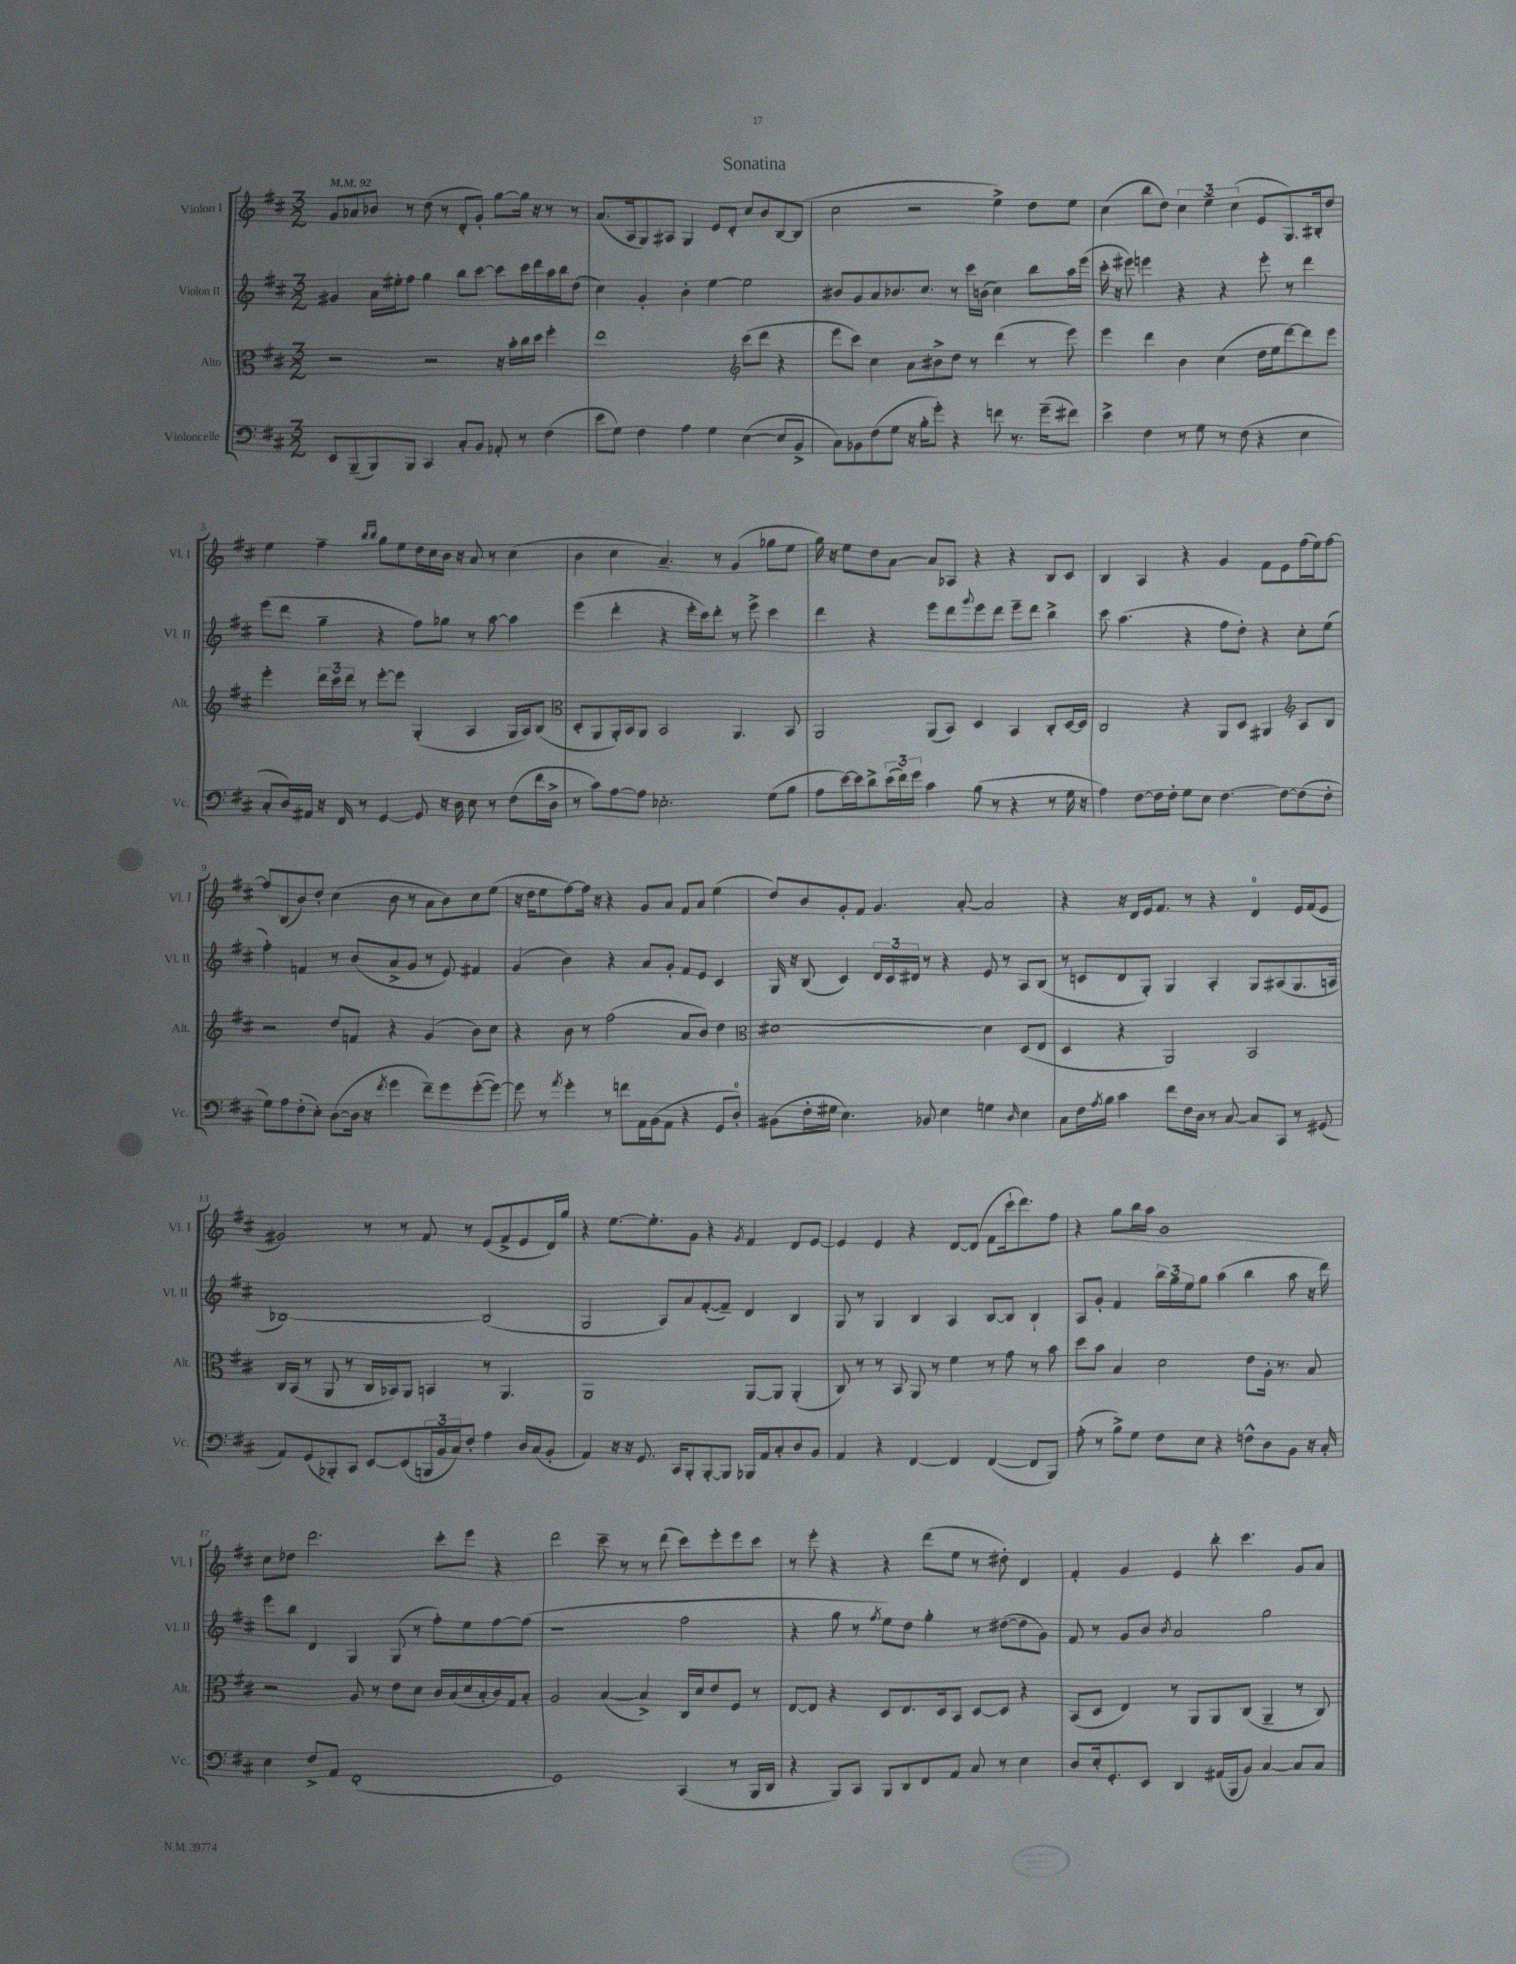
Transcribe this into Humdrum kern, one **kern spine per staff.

**kern	**kern	**kern	**kern
*staff4	*staff3	*staff2	*staff1
*clefF4	*clefC3	*clefG2	*clefG2
*k[f#c#]	*k[f#c#]	*k[f#c#]	*k[f#c#]
*M3/2	*M3/2	*M3/2	*M3/2
*MM92	*MM92	*MM92	*MM92
8EE	2r	4g#	8g
(8BBB~	.	.	8a-
8BBB)	.	16a	8b-
.	.	16ee#'	.
8BBB	.	8ff#	8r
4CC#	2r	4gg	(8dd
.	.	.	8r
8C#'	.	8bb	8d'
8BB	.	[8ccc#	8g')
8AA-'	16r	8ccc#]	[8gg
.	16b'	.	.
8r	16cc#	16ccc#	16gg]
.	16dd	16ddd	16r
(4F#	4ff#'	16aa	8r
.	.	16bb	.
.	.	(8dd	8r
=	=	=	=
8e	1ee	4cc#)	(8.a
8G)	.	.	.
.	.	.	16A
4F#	.	4g'	8G)
.	.	.	8A#
4A	.	4b'	4G
4G	.	[4ee	8e
.	.	.	8d'
*	*clefG2	*	*
([4E	(8ccc#	2ee]	8cc#
.	8ddd	.	8b
8E]	4r	.	[8B
8BB^	.	.	(8B]
=	=	=	=
8C#)	8eee	8b#	2cc#
8BB-	8ccc#)	8g	.
(8F#	4cc#	8a	.
8G	.	8.b-	.
16r	8a	.	2r
16B'	.	8.cc#	.
8g')	8b#^	.	.
4r	8dd	8r	.
.	8r	16ccc#	.
.	.	(16b	.
8f	(4ddd	4cc#)	4ee^)
8.r	.	.	.
.	8r	8bb	8dd
(16g~	.	.	.
8f#)	8eee)	16aa	8ee
.	.	(16eee	.
=	=	=	=
4e^	4eee	16ccc#'	(4cc#
.	.	16r	.
.	.	8eee#)	.
4F#	4ddd	4eee	8bb
.	.	.	8dd)
8r	4b	4r	6cc#
8G	.	.	.
.	.	.	6ee~
8r	(4cc#	4r	.
.	.	.	(6cc#
(8F#	.	.	.
4r	16dd	8eee'	8e
.	16ee	.	.
.	[8ddd)	8r	8.G)
4E	8ddd]	4ddd	.
.	.	.	16B#'
.	8eee	.	8dd
=	=	=	=
8C#'	4eee'	(8eee	4ee
16D)	.	8ddd	.
16AA#	.	.	.
16r	24ddd	4gg~	4ff#~
.	24ccc#	.	.
16FF#	.	.	.
.	24ddd	.	.
8r	8r	.	.
.	.	.	16qqbb
.	.	.	16qqbb
[4GG	[8eee'	4r	8gg
.	8eee]	.	8ee
8GG]	(4G'	8ff#)	16dd
.	.	.	16cc#
16r	.	8gg-	16b
16D	.	.	16r
8E	4A	8r	8a
8r	.	[8aa	8r
(8F#	16G	4aa]	(4cc#
.	16A)	.	.
16f#	(8B	.	.
16D^	.	.	.
=	=	=	=
*	*clefC3	*	*
8r	8D'	(4eee	4b
8c#)	8AA	.	.
[8A	16AA')	4ddd'	4cc#
.	16BB	.	.
8A]	8AA	.	.
2.E-'	2BB	4r	4.a~)
.	.	16eee'	.
.	.	16ccc#)	.
.	.	8ddd'	8r
.	4.AA	8r	(4g
.	.	8eee^	.
(8G	.	4ccc#	8gg-
8B	8BB	.	8ee
=	=	=	=
8A	2AA	4ddd	16gg)
.	.	.	16r
[16e)	.	.	8ee
16e]	.	.	.
8d^	.	4r	8dd
(24e	.	.	[8a
24f#)	.	.	.
24g	.	.	.
4c#	(8AA	8eee	8a]
.	8BB)	8ddd	8A-
.	.	8qqggg	.
(8B	4D	8eee	4r
8r	.	8ddd	.
4r	4BB	8eee~	4r
.	.	8ddd	.
8r	8C#'	4bb^	8B
16G	[16D	.	8c#
16r	16D]	.	.
=	=	=	=
4A)	2C#	8ccc#	4B
.	.	(4.aa	.
[8F#	.	.	4A
16F#]	.	.	.
16F#'	.	.	.
8G	4r	4r	4r
8E	.	.	.
[4.F#	8AA	8ff#	4g
.	8D	8dd')	.
.	4AA#	4r	8f#
8F#_	.	.	8e
*	*clefG2	*	*
(8F#]	8A	8cc#'	(16ff#
.	.	.	16ee)
8F#'	8B	(8ee	[8ff#
=	=	=	=
8G)	2r	4ff#')	8ff#]
8A	.	.	(8B
(8F#'	.	4f	8b)
8E')	.	.	8dd'
([8D	8dd	8r	(4cc#
16D]	8f	(8b	.
16r	.	.	.
8qf#	.	.	.
4g	4r	8a^	8b
.	.	8g	8r
8f#~)	(4g	8r	8a
8g	.	8e)	8b)
([8g'	8b)	4f#	8cc#
8g_)	8cc#	.	(8ee
=	=	=	=
8g]	4r	(4g	16r
.	.	.	16dd
8r	.	.	8ee
8qa	.	.	.
4g'	8b	4b)	[8ff#)
.	8r	.	16ff#]
.	.	.	16r
8r	(2ff#	4r	4r
8f	.	.	.
16AA	.	8a	8g
(16BB	.	.	.
8AA	.	8g'	8a
4r	8a	8f#	8f#
.	8b)	8e	8a
8GG	4dd	4c#	(4ee
8D')	.	.	.
=	=	=	=
*	*clefC3	*	*
(8BB#	[1d#	16G	8dd)
.	.	16r	.
16F#'	.	(8B	8b
16G#	.	.	.
4.E)	.	4c#)	8g'
.	.	.	8f#
.	.	24d	4.g
.	.	24c#	.
.	.	24d#	.
8BB-	.	8r	.
4E	.	4r	.
.	.	.	[8a'
4G	4d#]	8e	2a]
.	.	8r	.
16qqD	.	.	.
4E	(8D	8A	.
.	8E	(8B	.
=	=	=	=
8C#	4D	8r	4r
16F#	.	8c	.
8qA	.	.	.
16B	.	.	.
4c#	4r	8d	16r
.	.	.	16d
.	.	8G')	16e
.	.	.	8.f#
8f#	2AA)	4G	.
16F#	.	.	8r
16D	.	.	.
8r	.	4A'	4r
[8C#	.	.	.
8C#]	2BB	8G	4d
8CC#	.	(8A#	.
8r	.	8.G	16e
.	.	.	(16f#
(8GG#	.	.	8e
.	.	16A	.
=	=	=	=
8AA)	16C#	[1B-)	2g#)
.	(16BB	.	.
(8GG	8r	.	.
8BBB-')	8AA	.	.
8CC#	8r	.	.
[8EE	16C#	.	8r
.	16BB-)	.	.
(8EE]	8AA	.	8r
24BBB	4BB	.	8f#
24BB	.	.	.
24C#)	.	.	.
8F#'	.	.	8r
4A	8r	(2B-]	(8e
.	4.AA	.	8f#^
16D	.	.	8e
(16C#	.	.	.
8BB'	.	.	16d)
.	.	.	16gg
=	=	=	=
4AA)	1AA	2G	4r
16r	.	.	[8.ee
16r	.	.	.
8.GG	.	.	.
.	.	.	8.ee']
.	.	8A)	.
16CC#	.	.	.
8BBB'	.	8a	8g
[8BBB'	.	([8f#'	4r
8BBB]	.	8f#~])	.
.	.	.	8qg
16BBB-	[8AA	4d	4f#
16AA	.	.	.
8C#'	8AA]	.	.
8D	(4AA'	4B	8d
8BB	.	.	[8e
=	=	=	=
4AA	8C#)	8G	4e]
.	8r	8r	.
4r	8r	4G	4e
.	8BB	.	.
[4FF#	8AA	4B	4r
.	8r	.	.
4FF#]	4f#	4A	[8d
.	.	.	(8d]
([4FF#	8r	[8B	8f#
.	8g	8B]	16ccc#`
.	.	.	8.ddd)
8FF#]	8r	4B`	.
8BBB)	8b	.	8ff#
=	=	=	=
(8A'	8dd	8A	4r
8r	8b	8g'	.
8B^)	4B	4f#	8gg
8G	.	.	16bb
.	.	.	16aa
8F#	2d	24bb	1b
.	.	24gg	.
.	.	24ee	.
8E	.	8gg	.
4r	.	(4aa	.
8F^^	8e	4bb	.
8D	16A'	.	.
.	8.r	.	.
8BB	.	8aa	.
16r	8B	16r	.
16C#'	.	16ddd)	.
=	=	=	=
4E	2r	8eee	8cc#
.	.	8bb	8dd-
8F#^	.	4d	2.ddd
8AA	.	.	.
(1FF#'	8A	4G	.
.	8r	.	.
.	8e	(8G	.
.	8d	8r	.
.	16c#	8ff#')	8ccc#'
.	(16B	.	.
.	16d	8ee	8eee
.	16B'	.	.
.	16c#)	[8ff#	4r
.	16G	.	.
.	8B'	(8ff#]	.
=	=	=	=
1GG)	2A	1r	2ddd
.	([4B	.	8ccc#~
.	.	.	8r
.	4B^])	.	8r
.	.	.	(8ddd
(4CC#	16C#	2ff#	8ccc#)
.	16d	.	.
.	8e	.	8eee'
8r	8F#	.	8eee
16BBB	8r	.	8ccc#
16DD	.	.	.
=	=	=	=
4r	[8E	4r	8r
.	8E]	.	8eee'
8BBB)	4r	8gg	4r
8CC#	.	8r	.
.	.	8qff#	.
8BBB	8D	8ee)	4r
8DD	8.E	8dd	.
8FF#	.	4gg'	(8ddd
.	16D	.	.
8AA	8BB	.	8ee
8C#	[8D	8r	8r
8r	8D]	([8dd#	8dd#')
4E	4r	8dd#]	4d
.	.	8g)	.
=	=	=	=
8D	(8BB	8f#	4f#'
16E'	8D	8r	.
8.GG'	.	.	.
.	4E)	8g	4g
8EE	.	8b	.
.	.	8qb	.
4DD	8r	2a	4e
.	8AA	.	.
(16AA#	8AA	.	8bb'
16BBB	.	.	.
8BB)	(8C#	.	4.ccc#
[4C#	4AA~	2gg	.
8C#]	8r	.	8g
8C#	8C#)	.	8a
==	==	==	==
*-	*-	*-	*-
